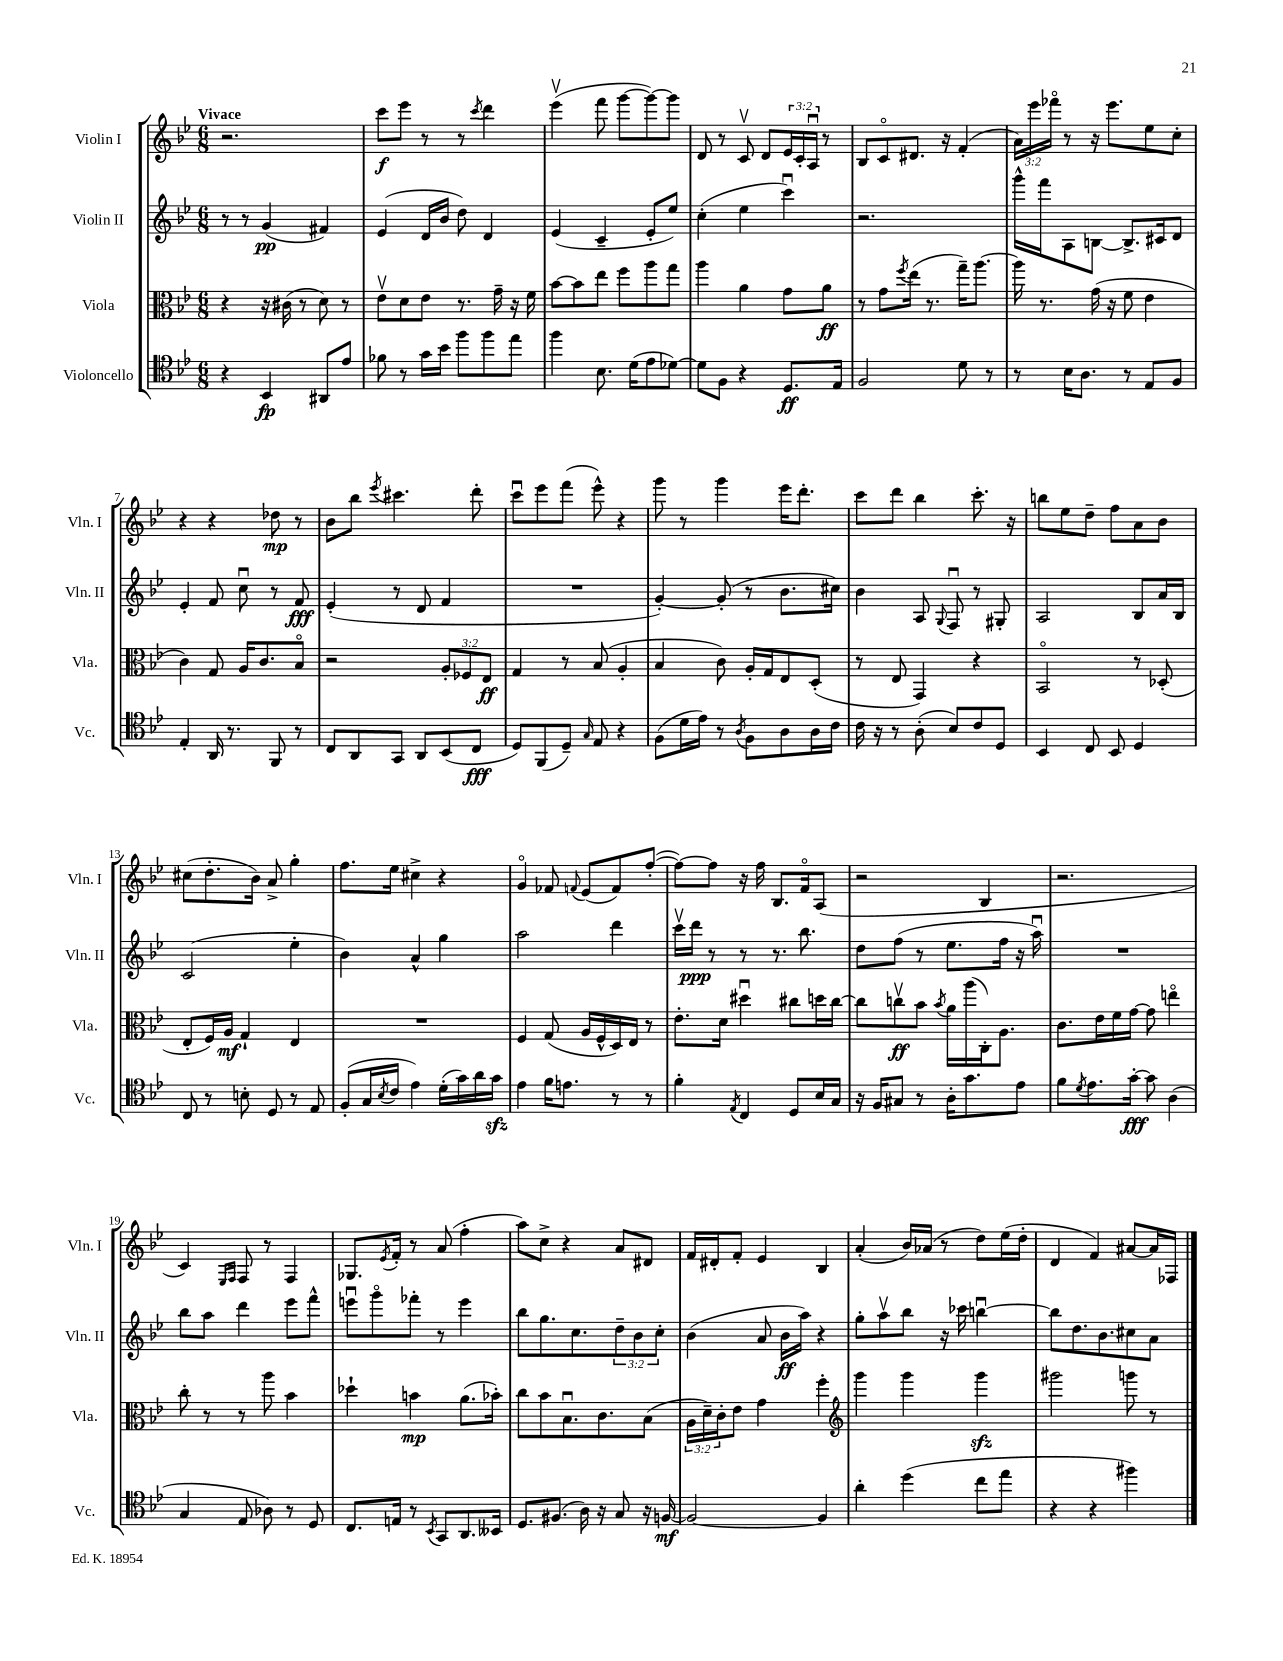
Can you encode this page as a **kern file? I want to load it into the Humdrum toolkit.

**kern	**kern	**kern	**kern
*staff4	*staff3	*staff2	*staff1
*clefC4	*clefC3	*clefG2	*clefG2
*k[b-e-]	*k[b-e-]	*k[b-e-]	*k[b-e-]
*M6/8	*M6/8	*M6/8	*M6/8
4r	4r	8r	2.r
.	.	8r	.
4BB-/	16r	(4g/	.
.	(16c#\	.	.
.	8r	.	.
8AA#/L	8d\)	4f#/)	.
8e-/J	8r	.	.
=	=	=	=
8f-\	8e-v\L	(4e-/	8ccc\L
8r	8d\	.	8eee-\J
16g\LL	8e-\J	16d/LL	8r
16b-\JJ	.	16b-/JJ	.
8ff\L	8.r	8dd\)	8r
.	.	.	8qccc/
8ff\	.	4d/	4ddd\
.	16g~\	.	.
8ee-\J	16r	.	.
.	16f\	.	.
=	=	=	=
4ff\	[8b-\L	(4e-/	(4eee-v\
.	8b-\]	.	.
8.B-\	8ee-\J	4c~/	8fff\
.	8ff\L	.	[8ggg\L
(16d\LK	.	.	.
8e-\	8aa\	8e-'/L	8ggg\_)
[8d-\J)	8gg\J	8ee-/J)	8ggg\]J
=	=	=	=
8d-\]L	4aa\	(4cc'\	8d/
8F\J	.	.	8r
4r	4a\	4ee-\	8cv/
.	.	.	8d/L
8.D/L	8g\L	4cccu\)	24e-/L
.	.	.	24c'/
.	.	.	24Au/JJ
.	8a\J	.	8r
16E-/Jk	.	.	.
=	=	=	=
2F/	8r	2.r	8B-/L
.	8g\L	.	8co/
.	8qff/	.	.
.	(16ee-\Jk	.	8.d#/J
.	8.r	.	.
.	.	.	16r
8d\	16gg~\LK)	.	(4f'/
.	[8.aa\J	.	.
8r	.	.	.
=	=	=	=
8r	16aa\]	16ggg^^\LL	24a\LL)
.	.	.	24eee-\
.	8.r	16fff\J	.
.	.	.	24fff-o\JJ
16B-\LK	.	8A\	8r
8.A\J	.	.	.
.	(16g\	[8B\J	16r
.	16r	.	8.eee-\L
8r	8f\	8.B^/]L	.
8E-/L	4e-\	.	8ee-\
.	.	16c#/k	.
8F/J	.	8d/J	8cc'\J
=	=	=	=
4E-'/	4c\)	4e-'/	4r
16AA/	8G/	8f/	4r
8.r	.	.	.
.	16A/LK	8ccu\	.
.	8.c/	.	.
8FF/	.	8r	8dd-\
8r	8B-o/J	8f/	8r
=	=	=	=
8C/L	2r	(4e-'/	8b-\L
8AA/	.	.	8bb-\J
.	.	.	8qeee-/
8GG/J	.	8r	4.ccc#\
8AA/L	.	8d/	.
(8BB-/	12A'/L	4f/	.
.	12F-/	.	.
8C/J	.	.	8ddd'\
.	12E-/J	.	.
=	=	=	=
8D/L)	4G/	2.r	8cccu\L
(8FF/	.	.	8eee-\
8D~/J)	8r	.	(8fff\J
16qqG/	.	.	.
8E-/	(8B-/	.	8eee-^^\)
4r	4A'/	.	4r
=	=	=	=
(8F\L	4B-/	[4g'/)	8ggg\
16d\L	.	.	8r
16e-\JJ)	.	.	.
8r	8c\)	(8g'/]	4ggg\
8qA/	.	.	.
8F\L	16A'/LL	8r	.
.	16G/J	.	.
8A\	8E-/	8.b-\L	16eee-\LK
.	.	.	8.ddd'\J
16A\L	(8D'/J	.	.
16c\JJ	.	16cc#\Jk)	.
=	=	=	=
16c\	8r	4b-\	8ccc\L
16r	.	.	.
8r	8E-/	.	8ddd\J
(8A'\	4GG/)	8A/	4bb-\
.	.	8qqG/	.
8B-/L)	.	8Fu/	.
8c/	4r	8r	8.ccc'\
8D/J	.	8G#'/	.
.	.	.	16r
=	=	=	=
4BB-/	2BB-o/	2A/	8bb\L
.	.	.	8ee-\
8C/	.	.	8dd~\J
8BB-/	.	.	8ff\L
4D/	8r	8B-/L	8a\
.	(8D-'/	16a/L	8b-\J
.	.	16B-/JJ	.
=	=	=	=
8C/	8E-'/L	(2c/	(8cc#\L
8r	16F/L)	.	8.dd'\
.	16A/JJ	.	.
8B'\	4G`/	.	.
.	.	.	16b-\Jk)
8D/	.	.	8a^/
8r	4E-/	4ee-'\	4gg'\
8E-/	.	.	.
=	=	=	=
(8F'/L	2.r	4b-\)	8.ff\L
16G/L	.	.	.
8qB-/	.	.	.
16c/JJ	.	.	16ee-\Jk
4e-\)	.	4a^^/	4cc#^\
(16d'\LL	.	4gg\	4r
16g\)	.	.	.
16a\	.	.	.
16g\JJ	.	.	.
=	=	=	=
4e-\	4F/	2aa\	4go/
16f\LK	(8G/	.	8f-/
8.e\J	.	.	.
.	.	.	8qqf/
.	16A/LL	.	(8e-/L
.	16F^^/	.	.
8r	16D/)	4ddd\	8f/)
.	16E-/JJ	.	.
8r	8r	.	([8ff'/J
=	=	=	=
4f'\	8.e-'\L	16cccv\LL	8ff\_L)
.	.	16ddd\JJ	.
.	.	8r	8ff\]J
.	16d\Jk	.	.
8qE-/	.	.	.
4C/	4dd#u\	8r	16r
.	.	.	16ff\
.	.	8.r	8.B-/L
8D/L	8cc#\L	.	.
.	.	8.bb-\	16fo/k
16B-/L	16dd\L	.	(8A/J
16G/JJ	[16cc#\JJ	.	.
=	=	=	=
16r	8cc#\]L	8dd\L	2r
16F/LK	.	.	.
8G#/J	8ccv\	(8ff\J	.
8r	8b-\J	8r	.
.	8qb-/	.	.
16A'\LK	16a\LL	8.ee-\L	.
8.g\	(16aa\	.	.
.	16C'\J)	.	4B-/
.	8.A\J	16ff\Jk	.
8e-\J	.	16r	.
.	.	16aau\)	.
=	=	=	=
8f\L	8.c\L	2.r	2.r
8qd/	.	.	.
8.e-\	.	.	.
.	16e-\L	.	.
.	16f\	.	.
[16g'\Jk	[16g\JJ	.	.
8g\]	8g\]	.	.
(4A\	4eeo\	.	.
=	=	=	=
4G/	8cc'\	8bb-\L	4c/)
.	8r	8aa\J	.
.	.	.	16qqE-/LL
.	.	.	16qqF/JJ
8E-/	8r	4ddd\	8F/
8A-\)	8aa\	.	8r
8r	4b-\	8eee-\L	4F/
8D/	.	8fff^^\J	.
=	=	=	=
8.C/L	4dd-`\	8eeeu\L	8.G-/L
.	.	8gggo\	.
.	.	.	8qe-/
16E/Jk	.	.	16f'/Jk
8r	4b\	8fff-'\J	8r
8qBB-/	.	.	.
8GG/L	.	8r	(8a/
8.AA/	(8.a\L	4eee\	4ff'\
16BB--/Jk	16b-'\Jk)	.	.
=	=	=	=
8.D/L	8cc\L	8bb-\L	8aa\L)
.	8b-\	8.gg\	8cc^\J
(8.F#/J	.	.	.
.	8.B-u\	.	4r
.	.	8.cc\	.
16A\)	.	.	.
16r	8.c\	.	.
8G/	.	12dd~\	8a/L
.	.	12b-\	.
16r	(8B-\J	.	8d#/J
.	.	12cc'\J	.
[16F/	.	.	.
=	=	=	=
2F/_	24A\LL	(4b-\	16f/LL
.	24d~\)	.	.
.	.	.	16d#'/J
.	24c'\J	.	.
.	8e-\J	.	8f'/J
.	4g\	8a/	4e-/
.	.	16b-\LL	.
.	.	16aa\JJ)	.
4F/]	4ff'\	4r	4B-/
=	=	=	=
*	*clefG2	*	*
4a'\	4ggg\	8gg'\L	(4a'/
.	.	8aav\	.
(4dd\	4ggg\	8bb-\J	16b-/LL)
.	.	.	(16a-/JJ
.	.	16r	8r
.	.	16ccc-\	.
8cc\L	4ggg\	[4bbu\	8dd\L)
8ee-\J	.	.	(16ee-\L
.	.	.	16dd'\JJ
=	=	=	=
4r	2ggg#\	8bb\]L	4d/
.	.	8.dd\	.
4r	.	.	4f/)
.	.	8.b-\	.
4ff#\)	8ggg\	8cc#\	[8a#/L
.	8r	8a\J	16a#/]L
.	.	.	16F-/JJ
==	==	==	==
*-	*-	*-	*-
